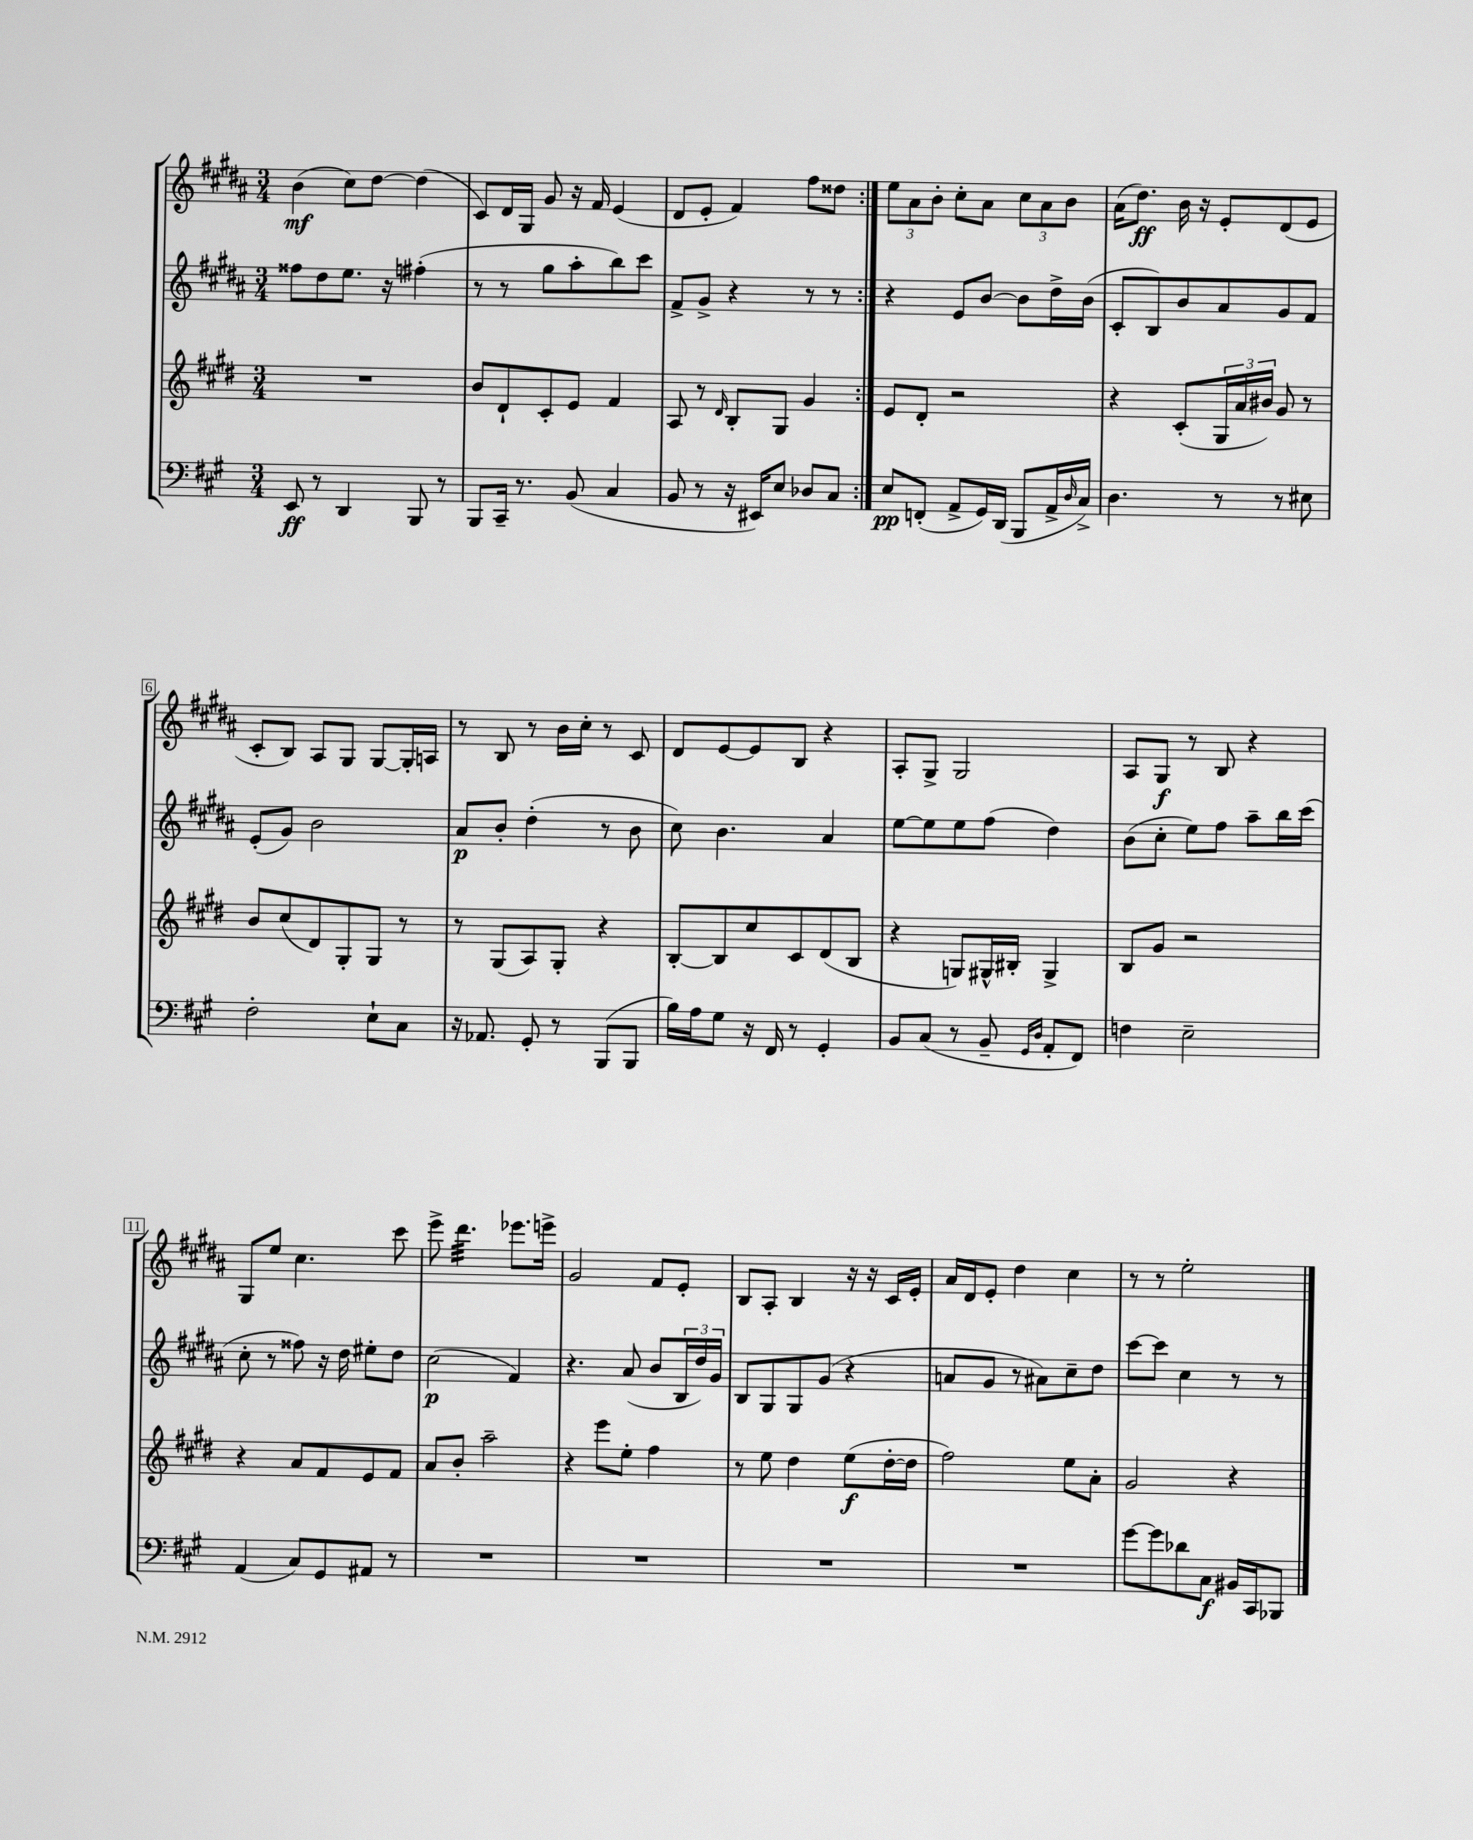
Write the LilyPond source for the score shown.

<<
\new StaffGroup <<
\new Staff = "s0" {
    \clef treble \key b \major \numericTimeSignature \time 3/4
    \repeat volta 2 { b'4\mf( cis''8) dis''8~ dis''4( |
    cis'8) dis'16 gis16 gis'8 r16 fis'16 e'4( |
    dis'8 e'8-. fis'4) fis''8 disis''8 | }
    \tuplet 3/2 { e''8 ais'8 b'8-. } cis''8-. ais'8 \tuplet 3/2 { cis''8 ais'8 b'8 } |
    ais'16( dis''8.\ff) b'16 r16 e'8-. dis'8( e'8 |
    cis'8-. b8) ais8 gis8 gis8~ gis16-. a16 |
    r8 b8 r8 b'16 cis''16-. r8 cis'8 |
    dis'8 e'8~ e'8 b8 r4 |
    ais8-. gis8-> gis2 |
    ais8 gis8\f r8 b8 r4 |
    gis8 e''8 cis''4. cis'''8 |
    e'''8-> dis'''4.:32 ees'''8. e'''16-> |
    gis'2 fis'8 e'8-. |
    b8 ais8-. b4 r16 r16 cis'16 e'16-. |
    ais'16 dis'16 e'8-. dis''4 cis''4 |
    r8 r8 e''2-. \bar "|." |
}
\new Staff = "s1" {
    \clef treble \key b \major \numericTimeSignature \time 3/4
    \repeat volta 2 { fisis''8 dis''8 e''8. r16 fis''4-.( |
    r8 r8 gis''8 ais''8-. b''8) cis'''8 |
    fis'8-> gis'8-> r4 r8 r8 | }
    r4 e'8 b'8~ b'8 dis''16-> b'16( |
    cis'8-. b8) b'8 ais'8 gis'8 fis'8 |
    e'8-.( gis'8) b'2 |
    ais'8\p b'8-. dis''4-.( r8 b'8 |
    cis''8) b'4. ais'4 |
    e''8~ e''8 e''8 fis''8( dis''4) |
    b'8( cis''8-. e''8) fis''8 ais''8-- b''16 cis'''16( |
    cis''8-. r8 fisis''8) r16 dis''16 eis''8-. dis''8 |
    cis''2\p( fis'4) |
    r4. ais'8( b'8 \tuplet 3/2 { b16 dis''16) gis'16 } |
    b8 gis8 gis8 gis'8( r4 |
    a'8 gis'8 r8 ais'8) cis''8-- dis''8 |
    cis'''8~ cis'''8 cis''4 r8 r8 \bar "|." |
}
\new Staff = "s2" {
    \clef treble \key e \major \numericTimeSignature \time 3/4
    \repeat volta 2 { R2. |
    b'8 dis'8-! cis'8-. e'8 fis'4 |
    a8 r8 \grace { dis'16 } b8-. gis8 gis'4 | }
    e'8 dis'8-. r2 |
    r4 cis'8-.( \tuplet 3/2 { gis16 a'16 bis'16) } gis'8 r8 |
    b'8 cis''8( dis'8) gis8-. gis8 r8 |
    r8 gis8( a8) gis8-. r4 |
    b8~-. b8 cis''8 cis'8 dis'8( b8 |
    r4 g8) gis16-^ bis16-. gis4-> |
    b8 gis'8 r2 |
    r4 a'8 fis'8 e'8 fis'8 |
    a'8 b'8-. a''2-- |
    r4 e'''8 e''8-. fis''4 |
    r8 e''8 dis''4 e''8\f( dis''16~-. dis''16 |
    fis''2) e''8 a'8-. |
    gis'2 r4 \bar "|." |
}
\new Staff = "s3" {
    \clef bass \key a \major \numericTimeSignature \time 3/4
    \repeat volta 2 { e,8\ff r8 d,4 b,,8 r8 |
    b,,8 cis,16-- r8. b,8( cis4 |
    b,8 r8 r16 eis,16) e8 des8 cis8 | }
    e8\pp f,8-.( a,8-> gis,16) d,16( b,,8 a,16-> \grace { d16 } cis16->) |
    d4. r8 r8 eis8 |
    fis2-. e8-! cis8 |
    r16 aes,8. gis,8-. r8 b,,8( b,,8 |
    b16) a16 gis8 r16 fis,16 r8 gis,4-. |
    b,8 cis8( r8 b,8-- \grace { gis,16 d16 } a,8-. fis,8) |
    f4 e2-- |
    a,4( cis8) gis,8 ais,8 r8 |
    R2. |
    R2. |
    R2. |
    R2. |
    gis'8~ gis'8 des'8 cis8\f bis,16 cis,16 bes,,8 \bar "|." |
}
>>
>>
\layout { \context { \Score \override BarNumber.stencil = #(make-stencil-boxer 0.1 0.3 ly:text-interface::print) } }
